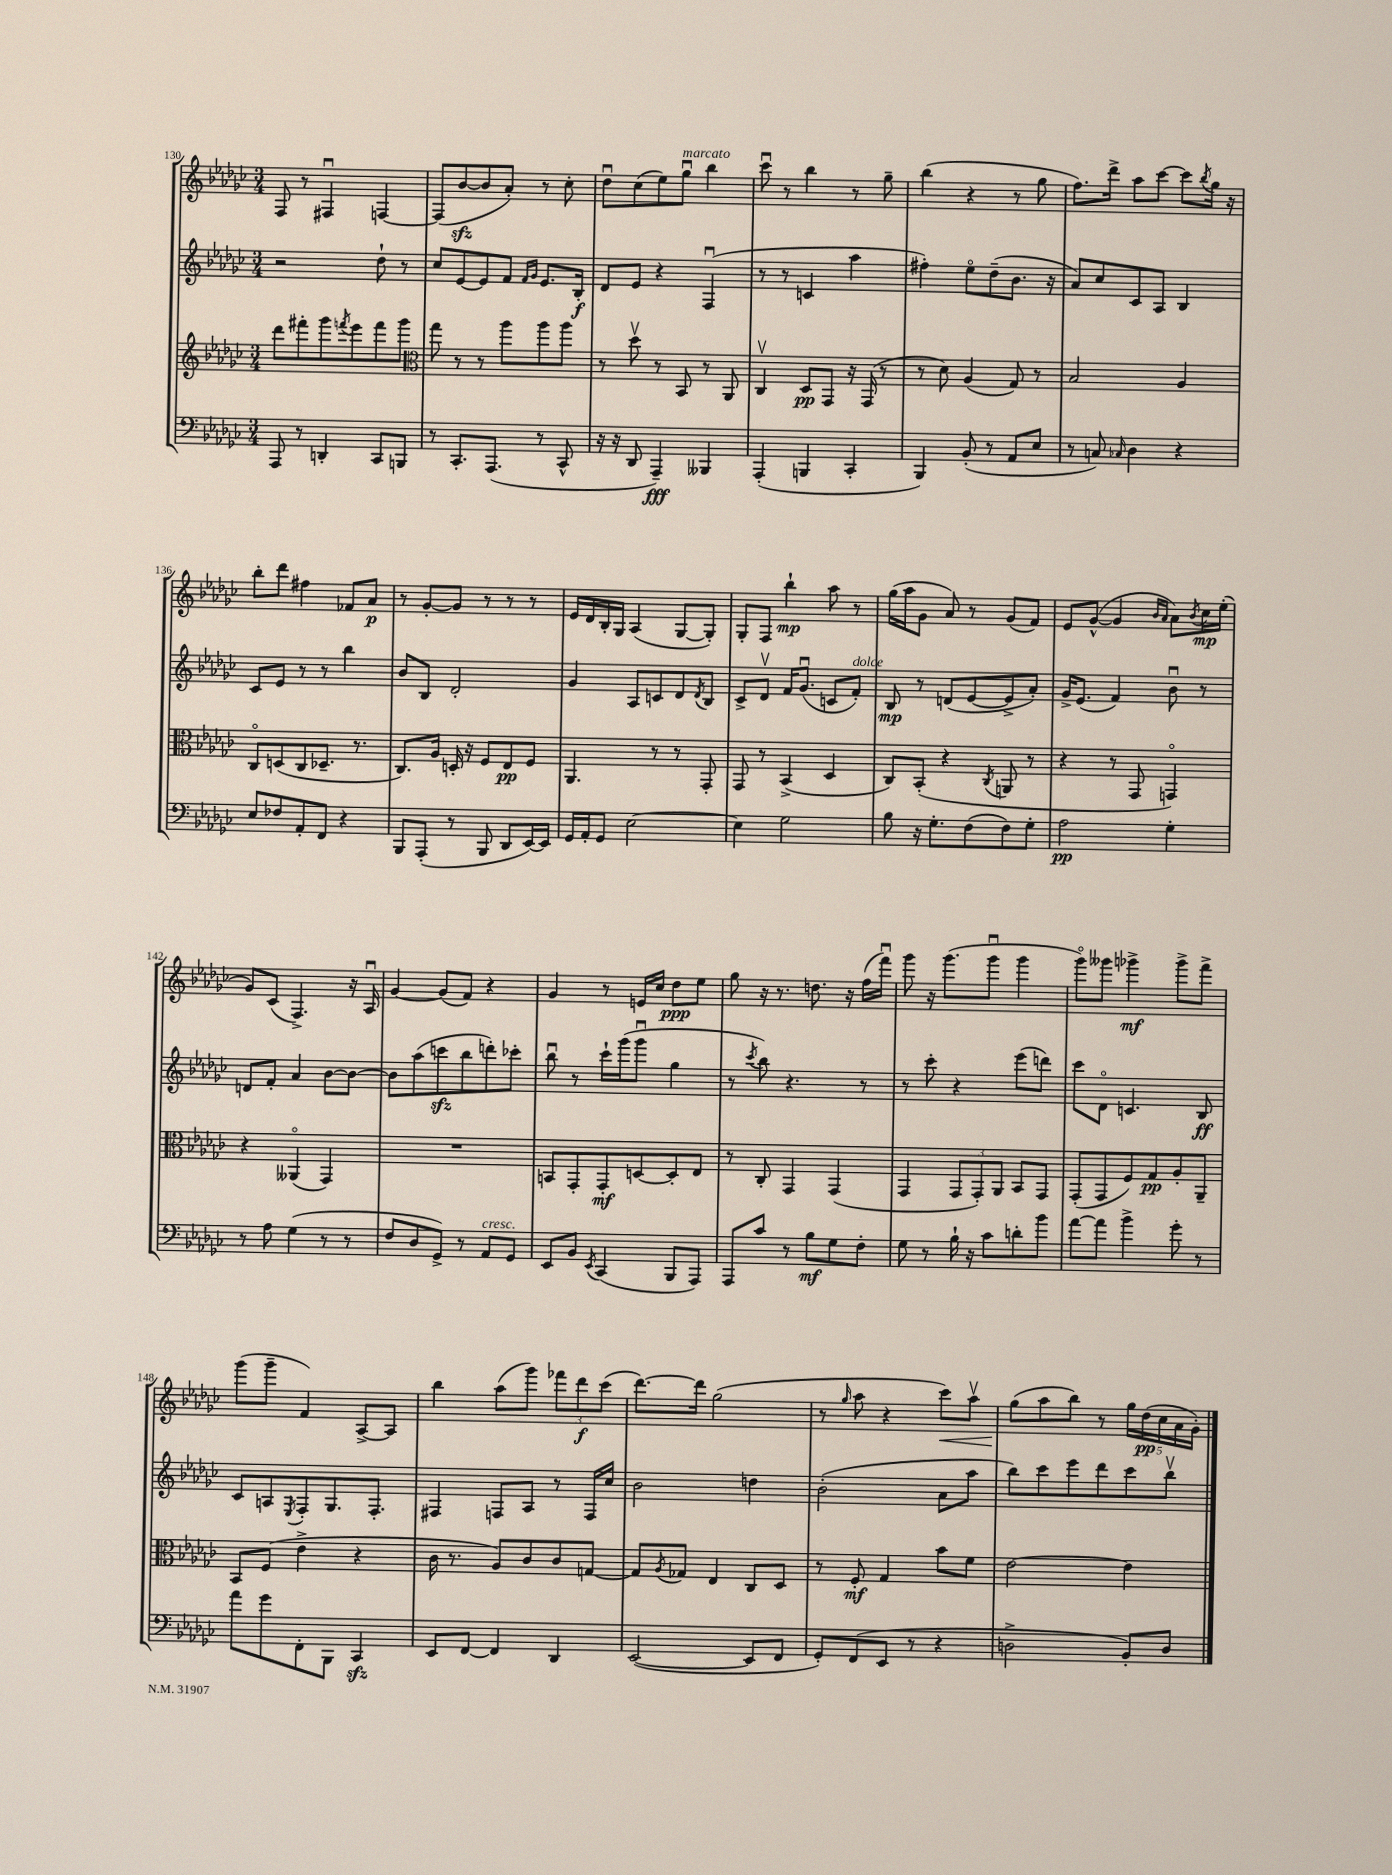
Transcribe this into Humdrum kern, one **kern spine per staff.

**kern	**kern	**kern	**kern
*staff4	*staff3	*staff2	*staff1
*clefF4	*clefG2	*clefG2	*clefG2
*k[b-e-a-d-g-c-]	*k[b-e-a-d-g-c-]	*k[b-e-a-d-g-c-]	*k[b-e-a-d-g-c-]
*M3/4	*M3/4	*M3/4	*M3/4
8AAA-	8ddd-	2r	8F
8r	8fff#'	.	8r
4DD'	8ggg-	.	4F#u
.	8qfff	.	.
.	8eee-	.	.
8CC-	8fff	8dd-`	[4F
8BBB	8ggg-	8r	.
=	=	=	=
*	*clefC3	*	*
8r	8gg-	8cc-	(8F]
8.CC-'	8r	[8e-	[8b-
.	8r	8e-]	8b-]
(8.AAA-	.	.	.
.	8aa-	8f	8a-')
.	.	16qqf	.
.	.	16qqg-	.
8r	8aa-	8.e-	8r
8CC-^^	8aa-	.	8cc-'
.	.	16B-'	.
=	=	=	=
16r	8r	8d-	8dd-u
16r	.	.	.
8DD-	8dd-v	8e-	(8cc-
4AAA-~)	8r	4r	8ee-)
.	8BB-	.	8gg-u
4BBB--	8r	(4Fu	4bb-
.	8AA-	.	.
=	=	=	=
(4AAA-'	4C-v	8r	8ccc-u
.	.	8r	8r
4BBB	8D-	4c	4bb-
.	8GG-	.	.
4CC-'	16r	4aa-	8r
.	(16GG-	.	.
.	8r	.	8gg-~
=	=	=	=
4BBB-)	8r	4ff#')	(4bb-
.	8d-)	.	.
(8BB-'	(4A-	8ee-o	4r
8r	.	(8dd-~	.
8AA-	8G-)	8.b-	8r
8E-	8r	.	8gg-
.	.	16r	.
=	=	=	=
8r	2B-	8a-)	8.ff)
8C)	.	8cc-	.
.	.	.	16ddd-^
16qqC-	.	.	.
4D-	.	8c-	8aa-
.	.	8A-	[8ccc-
4r	4A-	4B-	8ccc-]
.	.	.	8qbb-
.	.	.	16gg-
.	.	.	16r
=	=	=	=
8E-	8C-o	8c-	8bb-'
8F-	(8D	8e-	8ddd-
8AA-'	8C-	8r	4ff#
8FF	8.D-~	8r	.
4r	.	4bb-	8f-
.	8.r	.	.
.	.	.	8a-
=	=	=	=
8BBB-	8.C-)	8b-	8r
(8AAA-'	.	8B-	[8g-'
.	16A-	.	.
8r	16D'	2d-'	8g-]
.	16r	.	.
8BBB-	8F	.	8r
8DD-	8E-	.	8r
[16EE-)	8F	.	8r
16EE-]	.	.	.
=	=	=	=
16GG-	4.AA-	4g-	16e-
16AA-'	.	.	16d-
8GG-	.	.	16B-'
.	.	.	16G-
[2E-	.	8A-	(4A-
.	8r	8c	.
.	8r	8d-	[8G-
.	.	8qd-	.
.	8GG-'	8B-	8G-'])
=	=	=	=
4E-]	8GG-	8c-^	8G-'
.	8r	8d-v	8F
2G-	(4BB-^	16f	4bb-`
.	.	(8.g-u	.
.	4D-	8c	8aa-
.	.	8f')	8r
=	=	=	=
8B-	8C-)	8B-	(16gg-
.	.	.	16aa-
16r	(8BB-'	8r	8g-
8.G-'	.	.	.
.	4r	(8d	8a-)
(8F	.	[8e-	8r
.	8qC-	.	.
8F)	8AA	8e-^]	(8g-
8G-'	8r	8a-')	8f)
=	=	=	=
2A-	4r	16g-^	8e-
.	.	(8.e-	.
.	.	.	([8g-^^
.	8r	4f)	4g-]
.	8GG-	.	.
.	.	.	16qqb-
.	.	.	16qqa-
4G-'	4GGo)	8b-u	8a-)
.	.	.	8qb-
.	.	8r	16cc-
.	.	.	(16ee-'
=	=	=	=
8r	4r	8d	8g-)
8A-	.	8f'	(8c-
(4G-	(4AA--o	4a-	4.F^)
8r	4GG-)	[8b-	.
8r	.	8b-_	16r
.	.	.	16A-u
=	=	=	=
8F	2.r	8b-]	[4g-
8D-	.	(8aa-	.
8GG-^)	.	8ccc	(8g-]
8r	.	8bb-	8f)
8AA-	.	8ddd')	4r
8GG-	.	8ccc-'	.
=	=	=	=
8EE-	8BB	8bb-u	4g-
8BB-	8GG-'	8r	.
8qEE-	.	.	.
(4CC-	8GG-'	16ccc-`	8r
.	.	(16ggg-	.
.	[8D	8ggg-u	16e
.	.	.	16cc-
8BBB-	8D']	4gg-	8dd-
8AAA-)	8E-	.	8ee-
=	=	=	=
8AAA-	8r	8r	8gg-
.	.	8qccc-	.
8c-	8C-'	8bb-)	16r
.	.	.	8.r
8r	4GG-	4.r	.
8B-	.	.	8.dd
8G-	(4GG-	.	.
.	.	.	16r
8F'	.	8r	(16ff
.	.	.	16fffu)
=	=	=	=
8G-	4GG-	8r	8ggg-
8r	.	8ccc-'	16r
.	.	.	(8.ggg-
16B-`	12GG-	4r	.
16r	.	.	.
.	12GG-')	.	.
8c-	.	.	8ggg-u
.	12AA-	.	.
8d'	8BB-	(8eee-	4ggg-
8b-	8GG-	8ddd)	.
=	=	=	=
[8a-	(8GG-'	8ccc-	8ggg-o)
8a-]	8GG-	8d-o	8ggg--
4b-^	8F)	4.c	4ggg-^
.	8G-	.	.
8g-'	8A-'	.	8ggg-^
8r	8AA-~	8B-	8fff^
=	=	=	=
8a-	8BB-	8c-	(8ggg-
8g-	(8F	8A	8ggg-~
.	.	8qE-	.
8FF'	4e-^	8F'	4f)
8BBB-	.	8.G-	.
4CC-	4r	.	[8A-^
.	.	8.F'	.
.	.	.	8A-]
=	=	=	=
8EE-	16c-	4F#	4bb-
.	8.r	.	.
[8FF	.	.	.
4FF]	8A-)	8F	(8aa-
.	8c-	8A-	8ggg-)
4DD-	8c-	8r	12fff-
.	.	.	12ddd-
.	[8G	16F	.
.	.	.	(12ccc-
.	.	16cc-	.
=	=	=	=
([2EE-	8G]	2b-	[8.ddd-)
.	8qA-	.	.
.	8G-	.	.
.	.	.	16ddd-]
.	4E-	.	(2gg-
8EE-]	8C-	4dd	.
8FF	8D-	.	.
=	=	=	=
8GG-')	8r	(2b-'	8r
.	.	.	16qqgg-
(8FF	8F'	.	8aa-
8EE-	4G-	.	4r
8r	.	.	.
4r	8b-	8a-	8ccc-)
.	8f	8aa-	8aa-v
=	=	=	=
2D^	[2e-	8bb-)	(8gg-
.	.	8ccc-	8aa-
.	.	8eee-	8bb-)
.	.	8ddd-	8r
8BB-')	4e-]	8ccc-	20gg-
.	.	.	(20dd-
.	.	.	20cc-
8D	.	8bb-v	.
.	.	.	20a-
.	.	.	20g-')
==	==	==	==
*-	*-	*-	*-
